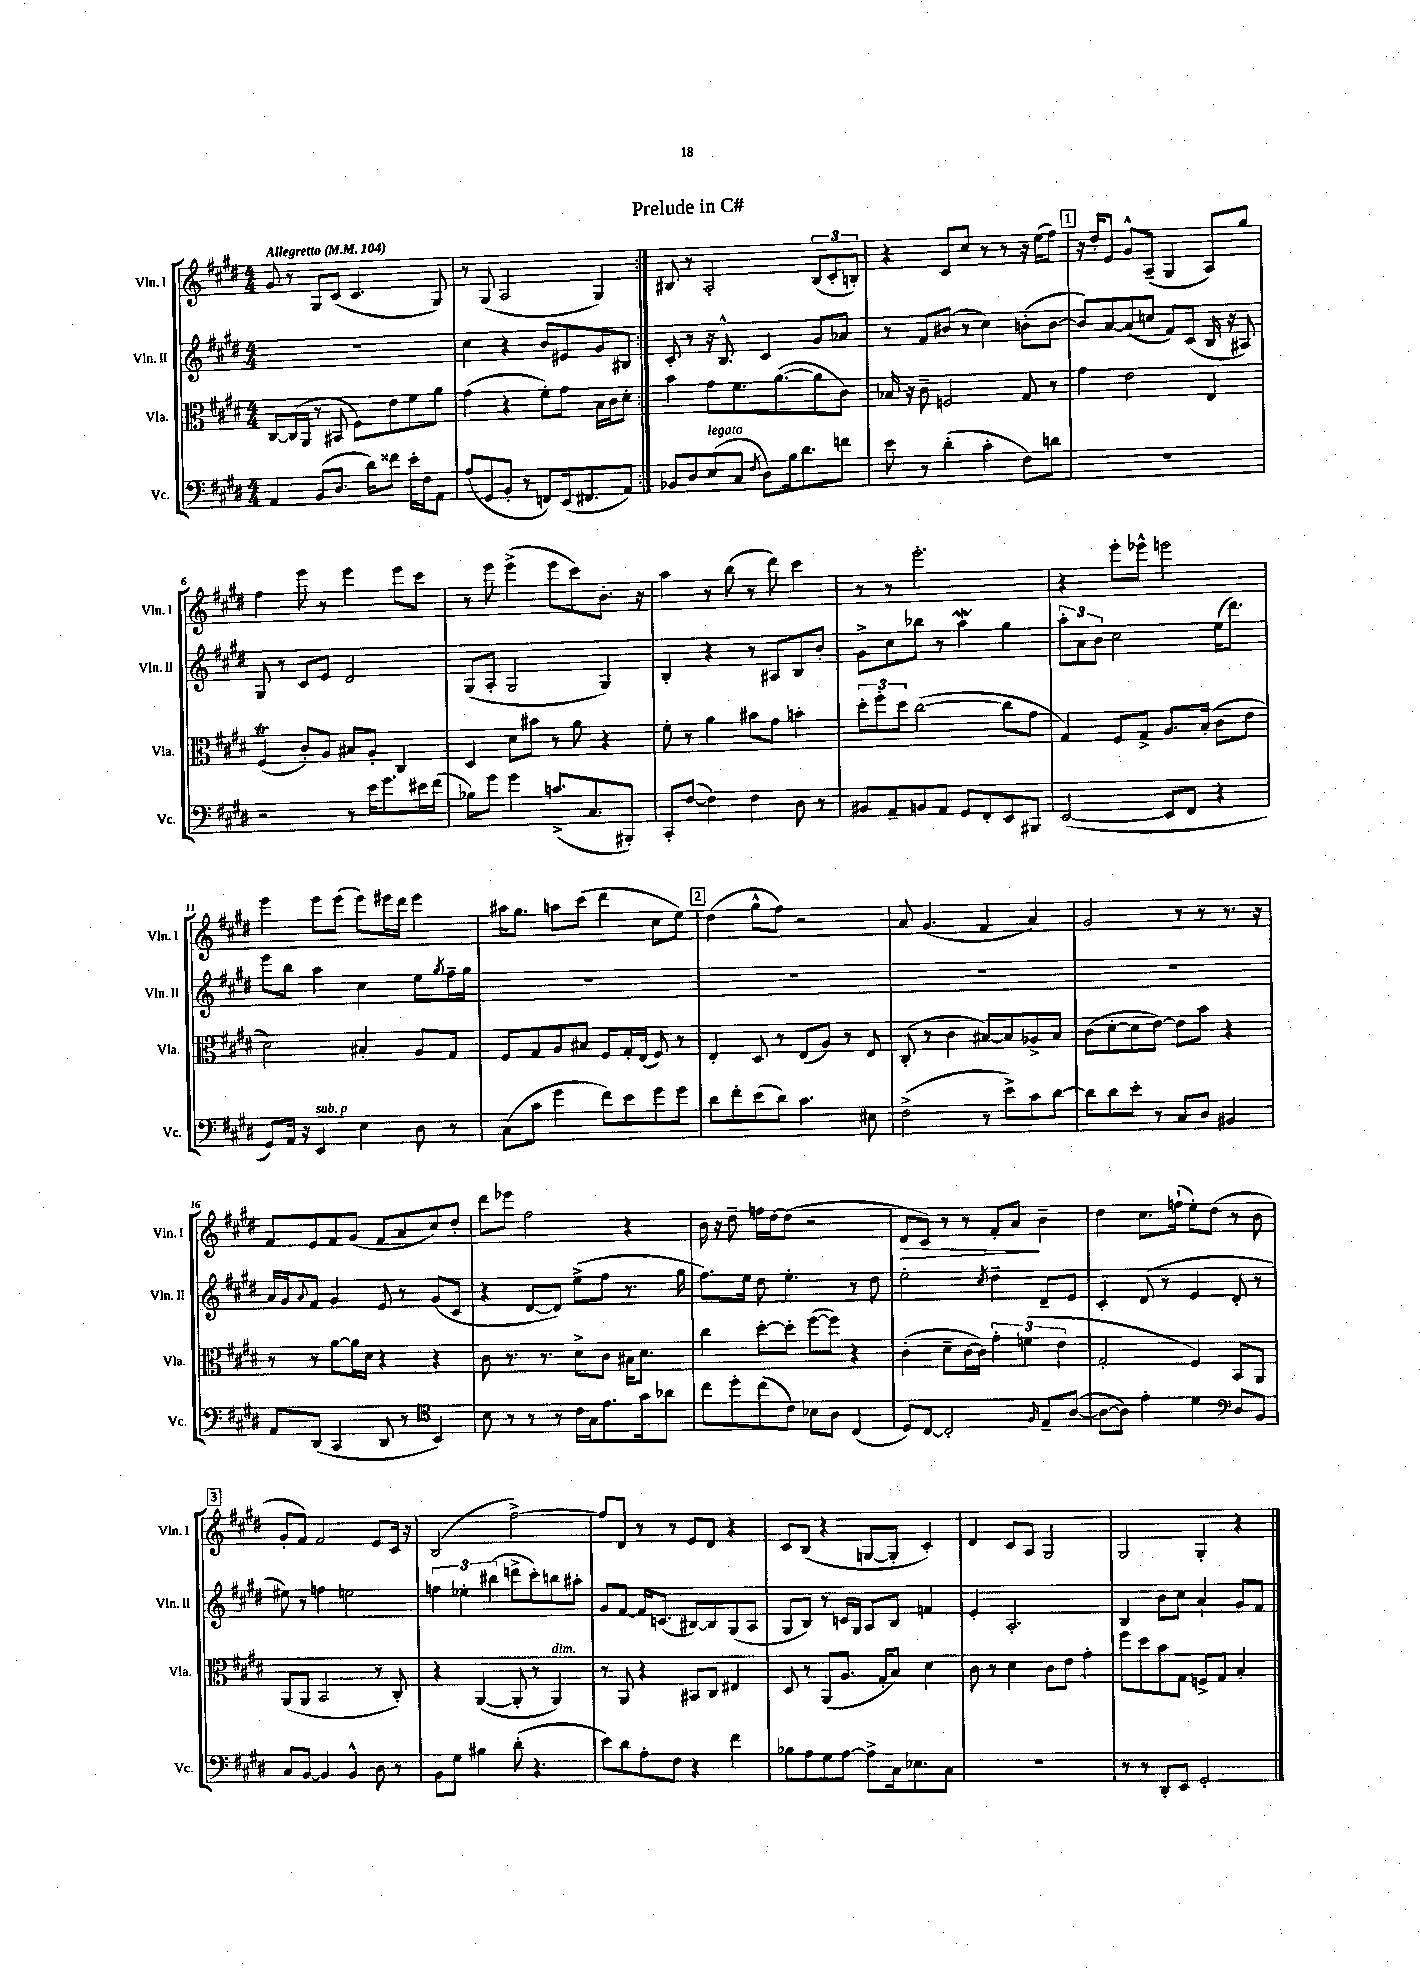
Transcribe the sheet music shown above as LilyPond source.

\header { title = "Prelude in C#" }
<<
\new StaffGroup <<
\new Staff = "s0" \with { instrumentName = "Vln. I" shortInstrumentName = "Vln. I" } {
    \clef treble \key e \major \numericTimeSignature \time 4/4 \tempo "Allegretto" 4 = 104
    \repeat volta 2 { gis'8 r8 gis8 cis'8( cis'4. gis8) |
    r8 gis8( a2 gis4) | }
    bis8 r8 a2-. \tuplet 3/2 { bis8( cis'8-. b8-.) } |
    r4 cis'8 cis''8 r8 r8 r16 e''16( fis''8) |
    \mark \markup { \box "1" } r16 dis''16-. e'8 gis'8-^ a8--( gis4 a8) gis''8 |
    fis''4 e'''8 r8 e'''4 e'''8 cis'''8 |
    r8 e'''8 e'''4->( e'''8 cis'''8) b'8.-. r16 |
    a''4 r8 b''8( r8 dis'''8) cis'''4 |
    r8 r8 e'''2.-. |
    r4 e'''8-. ees'''8-^ e'''2 |
    e'''4 e'''8 e'''8( e'''8) eis'''16 dis'''16 eis'''4 |
    ais''16 gis''8. a''8 cis'''8( dis'''4 cis''8 e''8) |
    \mark \markup { \box "2" } dis''4( gis''8-^ fis''8) r2 |
    a'8 gis'4.( fis'4 a'4) |
    gis'2 r8 r8 r8. r16 |
    fis'8 e'8 fis'8 gis'8( fis'8 a'8 cis''8) dis''8-. |
    dis'''8 ees'''8 fis''2 r4 |
    b'16 r16 dis''8-- f''16 dis''16~ dis''8( r2 |
    dis'8\> cis'8) r8 r8 fis'8-. a'8\! b'4-- |
    dis''4 cis''8. f''16-!( e''8-.) dis''8( r8 b'8 |
    \mark \markup { \box "3" } gis'8-. fis'8) fis'2 e'8 cis'16 r16 |
    b2( fis''2~->) |
    fis''8 dis'8 r8 r8 e'8 dis'8 r4 |
    cis'8 b8( r4 g8~ g8-. cis'4-.) |
    dis'4 cis'8 a8 gis2 |
    gis2 gis4-. r4 \bar "|." |
}
\new Staff = "s1" \with { instrumentName = "Vln. II" shortInstrumentName = "Vln. II" } {
    \clef treble \key e \major \numericTimeSignature \time 4/4
    \repeat volta 2 { r1 |
    cis''4 r4 b'8 eis'8 gis'8 bis8 | }
    cis'8-. r8 r16 b8.-^ cis'4 gis'8 aes'8 |
    r8 fis'8 bis'8( r8 cis''4) b'8-.( b'8~ |
    \mark \markup { \box "1" } b'8) a'8~ a'8( c''8 fis'8) cis'8( b16 r16 ais8) |
    gis8 r8 cis'8 e'8 dis'2 |
    gis8( a8-. gis2 gis4) |
    b4-. r4 r8 ais8 b8 b'8-. |
    gis'8-> cis''8 bes''8 r8 a''4\mordent gis''4 |
    \tuplet 3/2 { a''8-. a'8 b'8 } cis''2 e''16( dis'''8.) |
    e'''8 b''8 a''4 cis''4 e''8 \acciaccatura { gis''8 } fis''16-- gis''16 |
    R1 |
    \mark \markup { \box "2" } R1 |
    R1 |
    R1 |
    a'16 gis'16 \appoggiatura { a'8 } fis'8 gis'4 e'8 r8 gis'8( cis'8 |
    r4 dis'8~ dis'8) e''8->( fis''8 r8. gis''16 |
    fis''8.) e''16 dis''8 e''4.-. r8 dis''8 |
    e''2-. \acciaccatura { cis''8 } dis''4-- dis'8-- e'8 |
    cis'4-. dis'8( r8 e'4 dis'8-. r8 |
    \mark \markup { \box "3" } eis''8) r8 f''4 e''2 |
    \tuplet 3/2 { f''4 ees''4-. bis''4( } d'''8-> cis'''8-.) b''8 ais''8-. |
    gis'8 fis'8~ fis'16 c'8.( bis8~) bis8 gis8( a8 |
    gis8 b8) r8 c'16 gis16 a8 b8 f'4 |
    e'4-. a2.-. |
    b4 b'8 cis''8 a'4-! gis'8 fis'8 \bar "|." |
}
\new Staff = "s2" \with { instrumentName = "Vla." shortInstrumentName = "Vla." } {
    \clef alto \key e \major \numericTimeSignature \time 4/4
    \repeat volta 2 { cis8~ cis16( a,16 r8 bis,8 fis8) e'8 fis'8 a'8 |
    gis'4( r4 fis'8-.) gis'8 b16 cis'16 dis'8-. | }
    b'4 gis'8 fis'8. a'8.~( a'8 cis'8) |
    bes16 r16 cis'8-- f2 gis8 r8 |
    \mark \markup { \box "1" } gis'4 e'2 e4 |
    fis4\trill( cis'8-.) a8 bis8 a8-. cis4 |
    dis4 dis'8 bis'8 r8 a'8 r4 |
    fis'8-. r8 a'4 bis'8 gis'8 b'4-. |
    \tuplet 3/2 { dis''8-. fis''8-. dis''8 } cis''2~( cis''8 gis'8 |
    gis4) fis8 gis8-> a8. b16-.( cis'8 e'8 |
    dis'2) bis4-. a8 gis8 |
    fis8 gis8 a8 bis8 fis8 gis16-. e16( fis8) r8 |
    \mark \markup { \box "2" } e4-. dis8 r8 e8( a8) r8 e8 |
    cis8-.( r8 cis'4 bis8~) bis8 aes8-> bis8 |
    cis'8( dis'8~-. dis'8 e'8~) e'8 b'8 r4 |
    r8 r8 a'8~ a'16 dis'16 r4 r4 |
    cis'8 r8. r8. dis'8-> cis'8 bis16 dis'8. |
    cis''4 dis''8~-. dis''8-. fis''8~( fis''8) r4 |
    cis'4-.( dis'8-- cis'16~ cis'16) \tuplet 3/2 { gis'4-. f'4( e'4 } |
    gis2-. fis4) b,8 a,8 |
    \mark \markup { \box "3" } a,8( a,8 b,2 r8 cis8-.) |
    r4 a,4~( a,8-. r8 a,4^\markup { \italic "dim." }) |
    r8 a,8 r4 bis,8 cis8 eis4 |
    dis8 r8 a,8( a8. gis16-. b8) dis'4 |
    cis'8 r8 dis'4 cis'8 e'8 gis'4-. |
    fis''8 dis''8 b'8 gis8 f8-> gis8 b4-. \bar "|." |
}
\new Staff = "s3" \with { instrumentName = "Vc." shortInstrumentName = "Vc." } {
    \clef bass \key e \major \numericTimeSignature \time 4/4
    \repeat volta 2 { a,4 b,8( dis8. dis'16) fisis'8 e'16-. fis16 a,8 |
    a8( gis,8 b,8-. r8 f,8) e,16( fis,8. a,8) | }
    bes,8 dis8 e8^\markup { \italic "legato" }( cis8 \acciaccatura { fis8 } dis8) b16 dis'8. f'8 |
    e'8 r8 dis'4-.( cis'4-. fis8) d'8 |
    \mark \markup { \box "1" } R1 |
    r2 r8 e'16 gis'8. eis'16 fis'16( |
    bes8) gis'8 gis'4 c'8.->( cis8. bis,,8-.) |
    cis,8-. fis8~( fis4) fis4 dis8 r8 |
    bis,8 a,8-- b,8 a,8 gis,8 fis,8-. e,8 bis,,8 |
    e,2~( e,8 fis,8 r4 |
    gis,8) a,16 r16 e,4^\markup { \italic "sub. p" } e4 dis8 r8 |
    cis8( cis'8 gis'4 fis'8) e'8 gis'8 gis'8 |
    \mark \markup { \box "2" } dis'8 fis'8-. e'8( dis'8) cis'4. eis8 |
    fis2->( r8 e'8->) cis'8 dis'8~ |
    dis'8 dis'8 e'8-. r8 cis8 dis8 bis,4 |
    a,8 dis,8( cis,4 dis,8 r8 \clef tenor b,4) |
    b8 r8 r8 r8 cis'16 gis16 e'8. gis'16 aes'8 |
    cis''8 dis''8-. cis''8( cis'8) bes8 a8 cis4( |
    dis8) cis8~ cis2-. \grace { fis16 } e8-- a8~( |
    a8~ a8) e'4-. dis'4 \clef bass dis8 b,8 |
    \mark \markup { \box "3" } cis8 b,8~ b,4 b,4-^ dis8 r8 |
    b,8 gis8 bis4 dis'8-.( r4. |
    e'8) dis'8 a8-. fis8 r4 fis'4 |
    bes8 a8 gis8 a8~ a8-> cis16 ees8. cis8 |
    R1 |
    r8 r8 dis,8-. e,8 gis,2-. \bar "|." |
}
>>
>>
